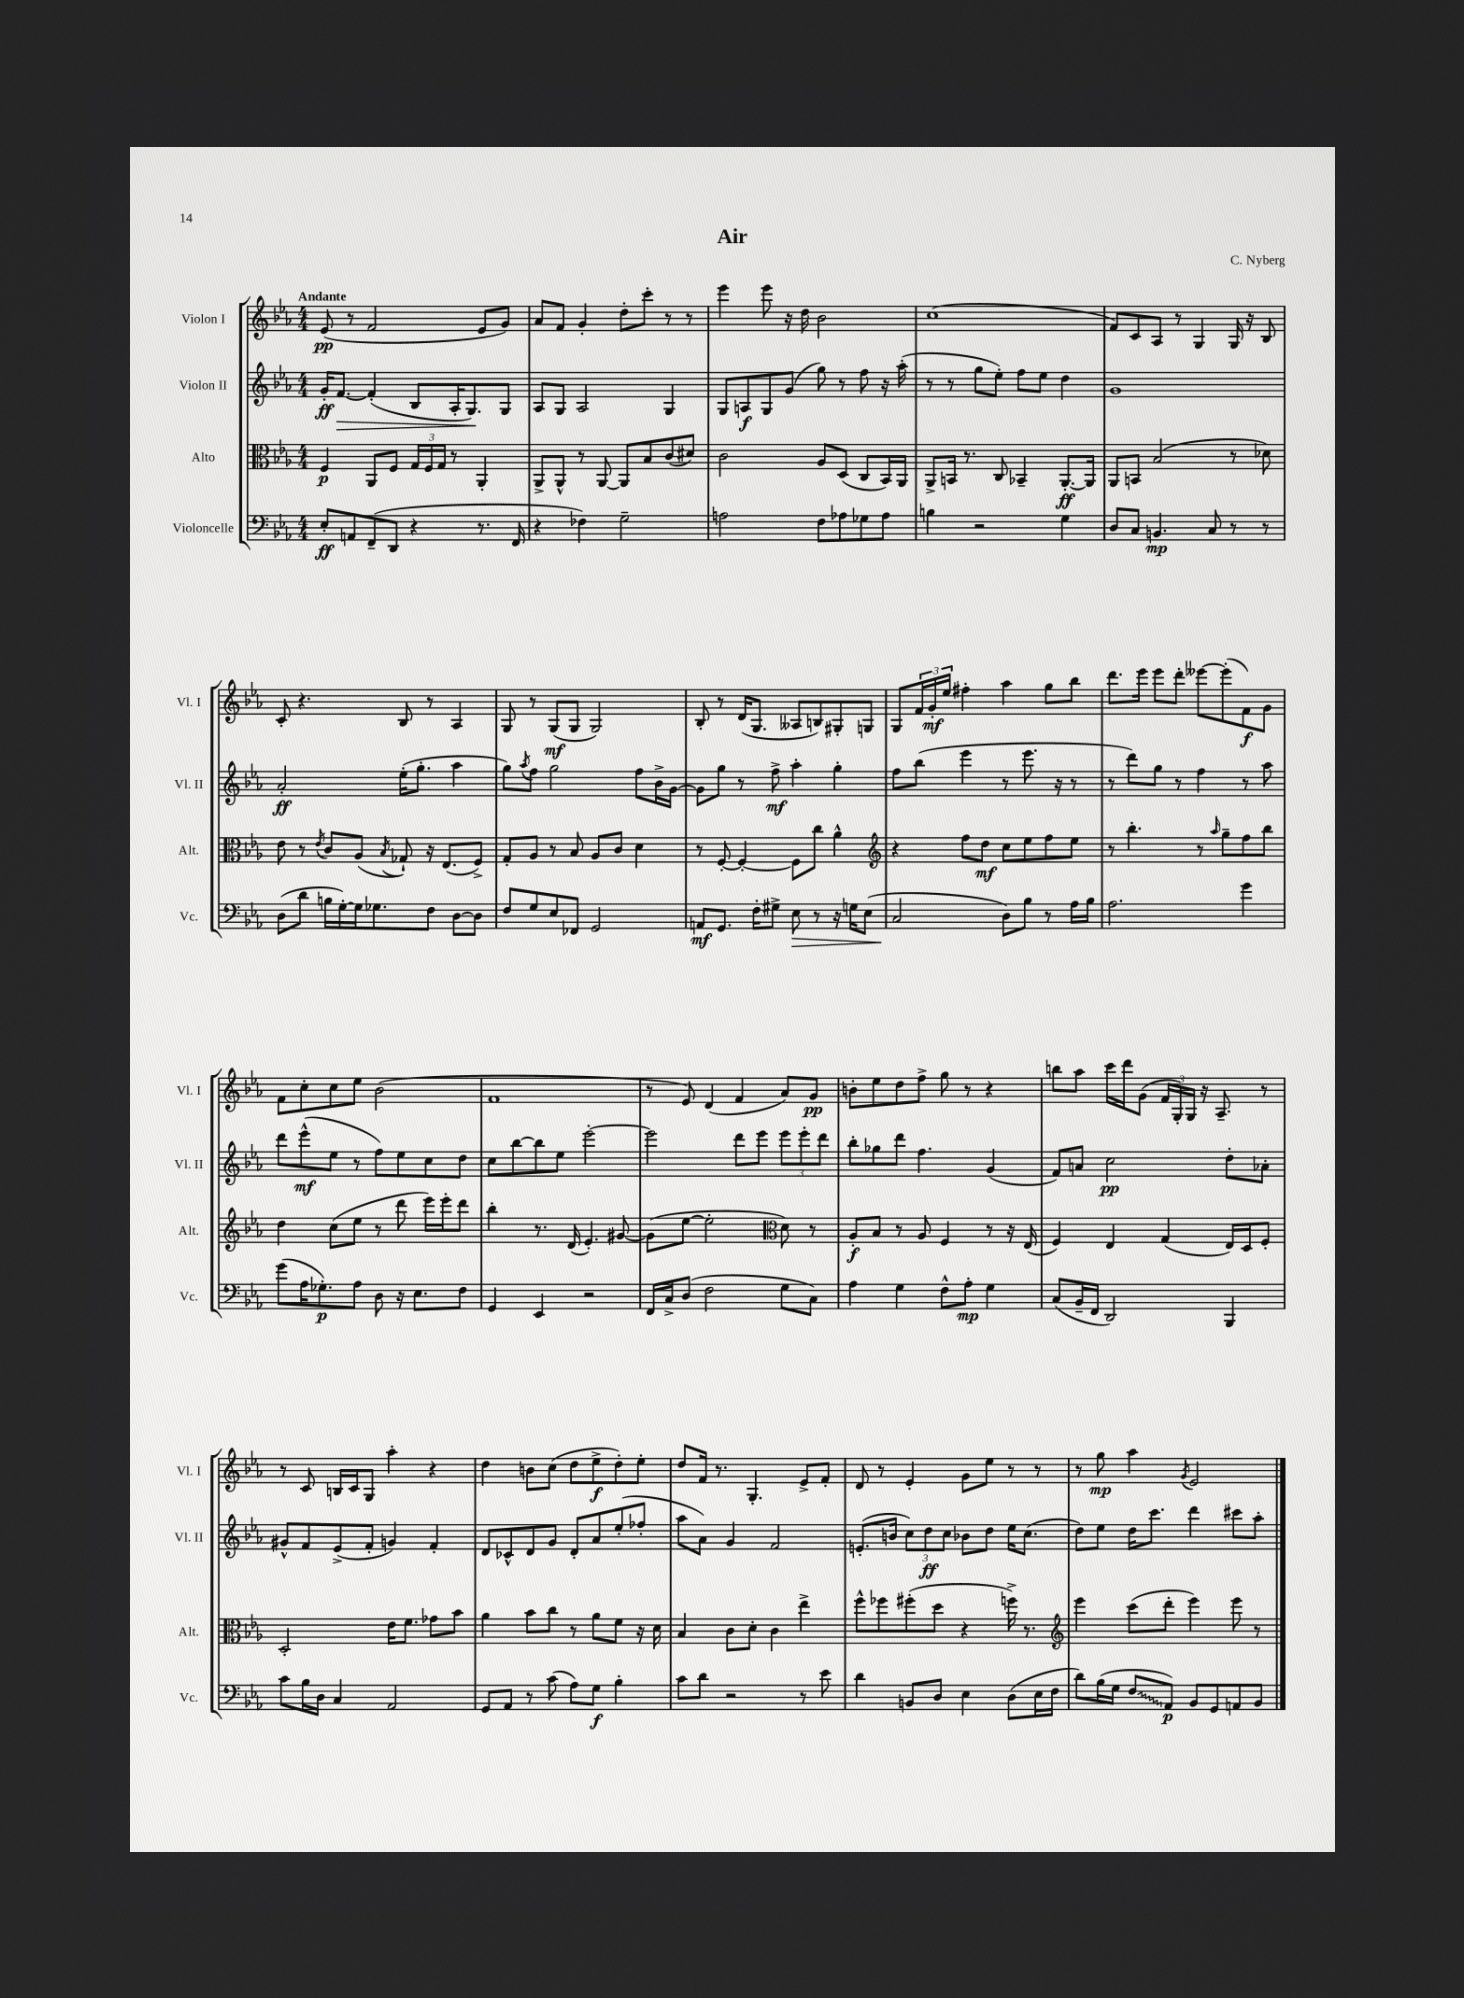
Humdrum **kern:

**kern	**kern	**kern	**kern
*staff4	*staff3	*staff2	*staff1
*clefF4	*clefC3	*clefG2	*clefG2
*k[b-e-a-]	*k[b-e-a-]	*k[b-e-a-]	*k[b-e-a-]
*M4/4	*M4/4	*M4/4	*M4/4
8E-'	4F	16g'	(8e-
.	.	[8.f	.
8AA	.	.	8r
(8FF~	8AA-	(4f']	2f
8DD	8F	.	.
4r	24G	8B-	.
.	24F	.	.
.	24G	.	.
.	8r	16A-'	.
.	.	8.G)	.
8.r	4AA-'	.	8e-
.	.	8G	8g)
16FF	.	.	.
=	=	=	=
4r	8AA-^	8A-	8a-
.	8AA-^^	8G	8f
4F-)	8r	2A-	4g'
.	[8AA-	.	.
2G~	8AA-]	.	8dd'
.	8B-	.	8ccc'
.	(8c	4G	8r
.	8d#)	.	8r
=	=	=	=
2A	2c	8G	4eee-
.	.	8A	.
.	.	8G	8eee-
.	.	(8g	16r
.	.	.	16dd
8F	8A-	8gg)	2b-
8A-	(8D	8r	.
8G-	8C	8ff	.
8A-	16BB-)	16r	.
.	16AA-	(16aa-'	.
=	=	=	=
4B	8AA-^	8r	(1cc
.	16BB	8r	.
.	8.r	.	.
2r	.	8gg	.
.	8C	8ee-')	.
.	4BB-~	8ff	.
.	.	8ee-	.
4G	[8.AA-'	4dd	.
.	16AA-]	.	.
=	=	=	=
8D	8AA-	1g	8f)
8C	8BB	.	8c
4.BB	(2B-	.	8A-
.	.	.	8r
.	.	.	4G
8C	.	.	.
8r	8r	.	16G
.	.	.	16r
8r	8d-)	.	8B-
=	=	=	=
(8D	8e-	2a-'	8c'
8d	8r	.	4.r
.	8qe-	.	.
16B	8c	.	.
[16G')	.	.	.
16G]	(8A-	.	.
8.G-	.	.	.
.	8qB-	.	.
.	8G-`)	(16ee-'	8B-
.	.	8.gg'	.
8F	16r	.	8r
.	(8.E-	.	.
[8D	.	4aa-	4A-
8D]	8F^)	.	.
=	=	=	=
8F	8G'	8gg)	8G
.	.	8qaa-	.
8G	8A-	8ff	8r
8E-	8r	2gg	(8G
8FF-	8B-	.	8G
2GG	8A-	.	2G)
.	8c	.	.
.	4d	8ff	.
.	.	16b-^	.
.	.	[16g	.
=	=	=	=
8AA	8r	8g]	8B-'
8.GG	[8F'	8gg	8r
.	4F'_	8r	(16d
16F'	.	.	8.G
8G#^	.	8ff^	.
8E-	8F]	4aa-'	8A--
8r	8cc	.	8B)
16r	4a-^^	4gg'	8G#'
16G	.	.	.
(8E-	.	.	8G
=	=	=	=
*	*clefG2	*	*
2C	4r	8ff	8G
.	.	(8bb-	24f
.	.	.	24g'
.	.	.	24ee-
.	8ff	4eee-	4ff#'
.	8dd	.	.
8D)	8cc	8r	4aa-
8B-	8ee-	8.eee-	.
8r	8ff	.	8gg
.	.	16r	.
16A-	8ee-	8r	8bb-
16B-	.	.	.
=	=	=	=
2.A-	8r	8r	8.ddd
.	4.bb-'	8ddd)	.
.	.	.	16eee-
.	.	8gg	8eee-
.	.	8r	8ddd'
.	8r	4ff	[8eee--
.	16qqaa-	.	.
.	8gg~	.	(8eee--']
4g	8ff	8r	8f)
.	8bb-	8aa-	8g
=	=	=	=
(8g	4dd	8ddd	8f
16A-	.	(8eee-^^	8cc'
8.G-')	.	.	.
.	(8cc	8ee-	8cc
8A-	8ee-	8r	8ee-
8D	8r	8ff)	(2b-
16r	8ddd	8ee-	.
8.E-	.	.	.
.	16eee-)	8cc	.
.	16eee-'	.	.
8F	8ddd	8dd	.
=	=	=	=
4GG	4bb-'	8cc	1f
.	.	[8bb-	.
4EE-	8.r	8bb-]	.
.	.	8ee-	.
.	(16d	.	.
2r	4.e-')	[2eee-'	.
.	[8g#	.	.
=	=	=	=
16FF	(8g#]	2eee-]	8r
16C^	.	.	.
(8D	[8ee-	.	8e-)
2F	2ee-']	.	(4d
.	.	8ddd	4f
.	.	8eee-	.
*	*clefC3	*	*
8G	8d)	12eee-	8a-)
.	.	12eee-'	.
8C)	8r	.	8g
.	.	12ddd	.
=	=	=	=
4A-	8A-'	8bb-'	8b'
.	8B-	8gg-	8ee-
4G	8r	8ddd	8dd
.	8A-	4.ff	8ff^
8F^^	4F	.	8gg
8A-'	.	.	8r
4G	8r	(4g	4r
.	16r	.	.
.	(16E-	.	.
=	=	=	=
(8C	4F)	8f)	8bb
16BB-~	.	8a	8aa-
16FF	.	.	.
2DD)	4E-	2cc	16ccc
.	.	.	16ddd
.	.	.	(8g
.	(4G	.	24f
.	.	.	24G')
.	.	.	24G
.	.	.	16r
.	.	.	8.A-~
4BBB-	16E-)	8dd'	.
.	16D	.	.
.	8F'	8a-'	8r
=	=	=	=
8c	2D'	8g#^^	8r
16B-	.	8f	8c
16D	.	.	.
4C	.	(8e-^	16B
.	.	.	16c
.	.	8f'	8G
2AA-	16e-	4g)	4aa-'
.	8.f	.	.
.	8g-	4f'	4r
.	8b-	.	.
=	=	=	=
8GG	4a-	8d	4dd
8AA-	.	8c-^^	.
8r	8b-	8d	8b
(8c	8cc	8g	(8cc
8A-)	8r	8d'	8dd
8G	8a-	8a-	8ee-^
4B-'	8f	(8ee-'	8dd')
.	16r	8ff-'	8ee-'
.	16d	.	.
=	=	=	=
8c	4B-	8aa-	8dd
8d	.	8a-)	16f
.	.	.	8.r
2r	8c	4g	.
.	8d'	.	4.G'
.	4c	2f	.
8r	4ee-^	.	8e-^
8e-	.	.	8f'
=	=	=	=
4d	8ff^^	(8.e'	8d
.	8ff-	.	8r
.	.	16b	.
8BB	(8ff#'	12cc)	4e-'
.	.	12dd	.
8D	8dd	.	.
.	.	12cc	.
4E-	4r	8b-	8g
.	.	8dd	8ee-
(8D	16ff^)	16ee-	8r
.	8.r	(8.cc	.
16E-	.	.	8r
16F	.	.	.
=	=	=	=
*	*clefG2	*	*
8d)	4eee-	8dd)	8r
(16B-	.	8ee-	8gg
16G	.	.	.
8F	(8ccc	16dd	4aa-
.	.	8.ccc	.
8AA-)	8ddd'	.	.
.	.	.	8qg
8BB-	4eee-)	4ddd	2e-
8GG	.	.	.
8AA	8eee-	8ccc#	.
8BB-	8r	8aa-'	.
==	==	==	==
*-	*-	*-	*-
